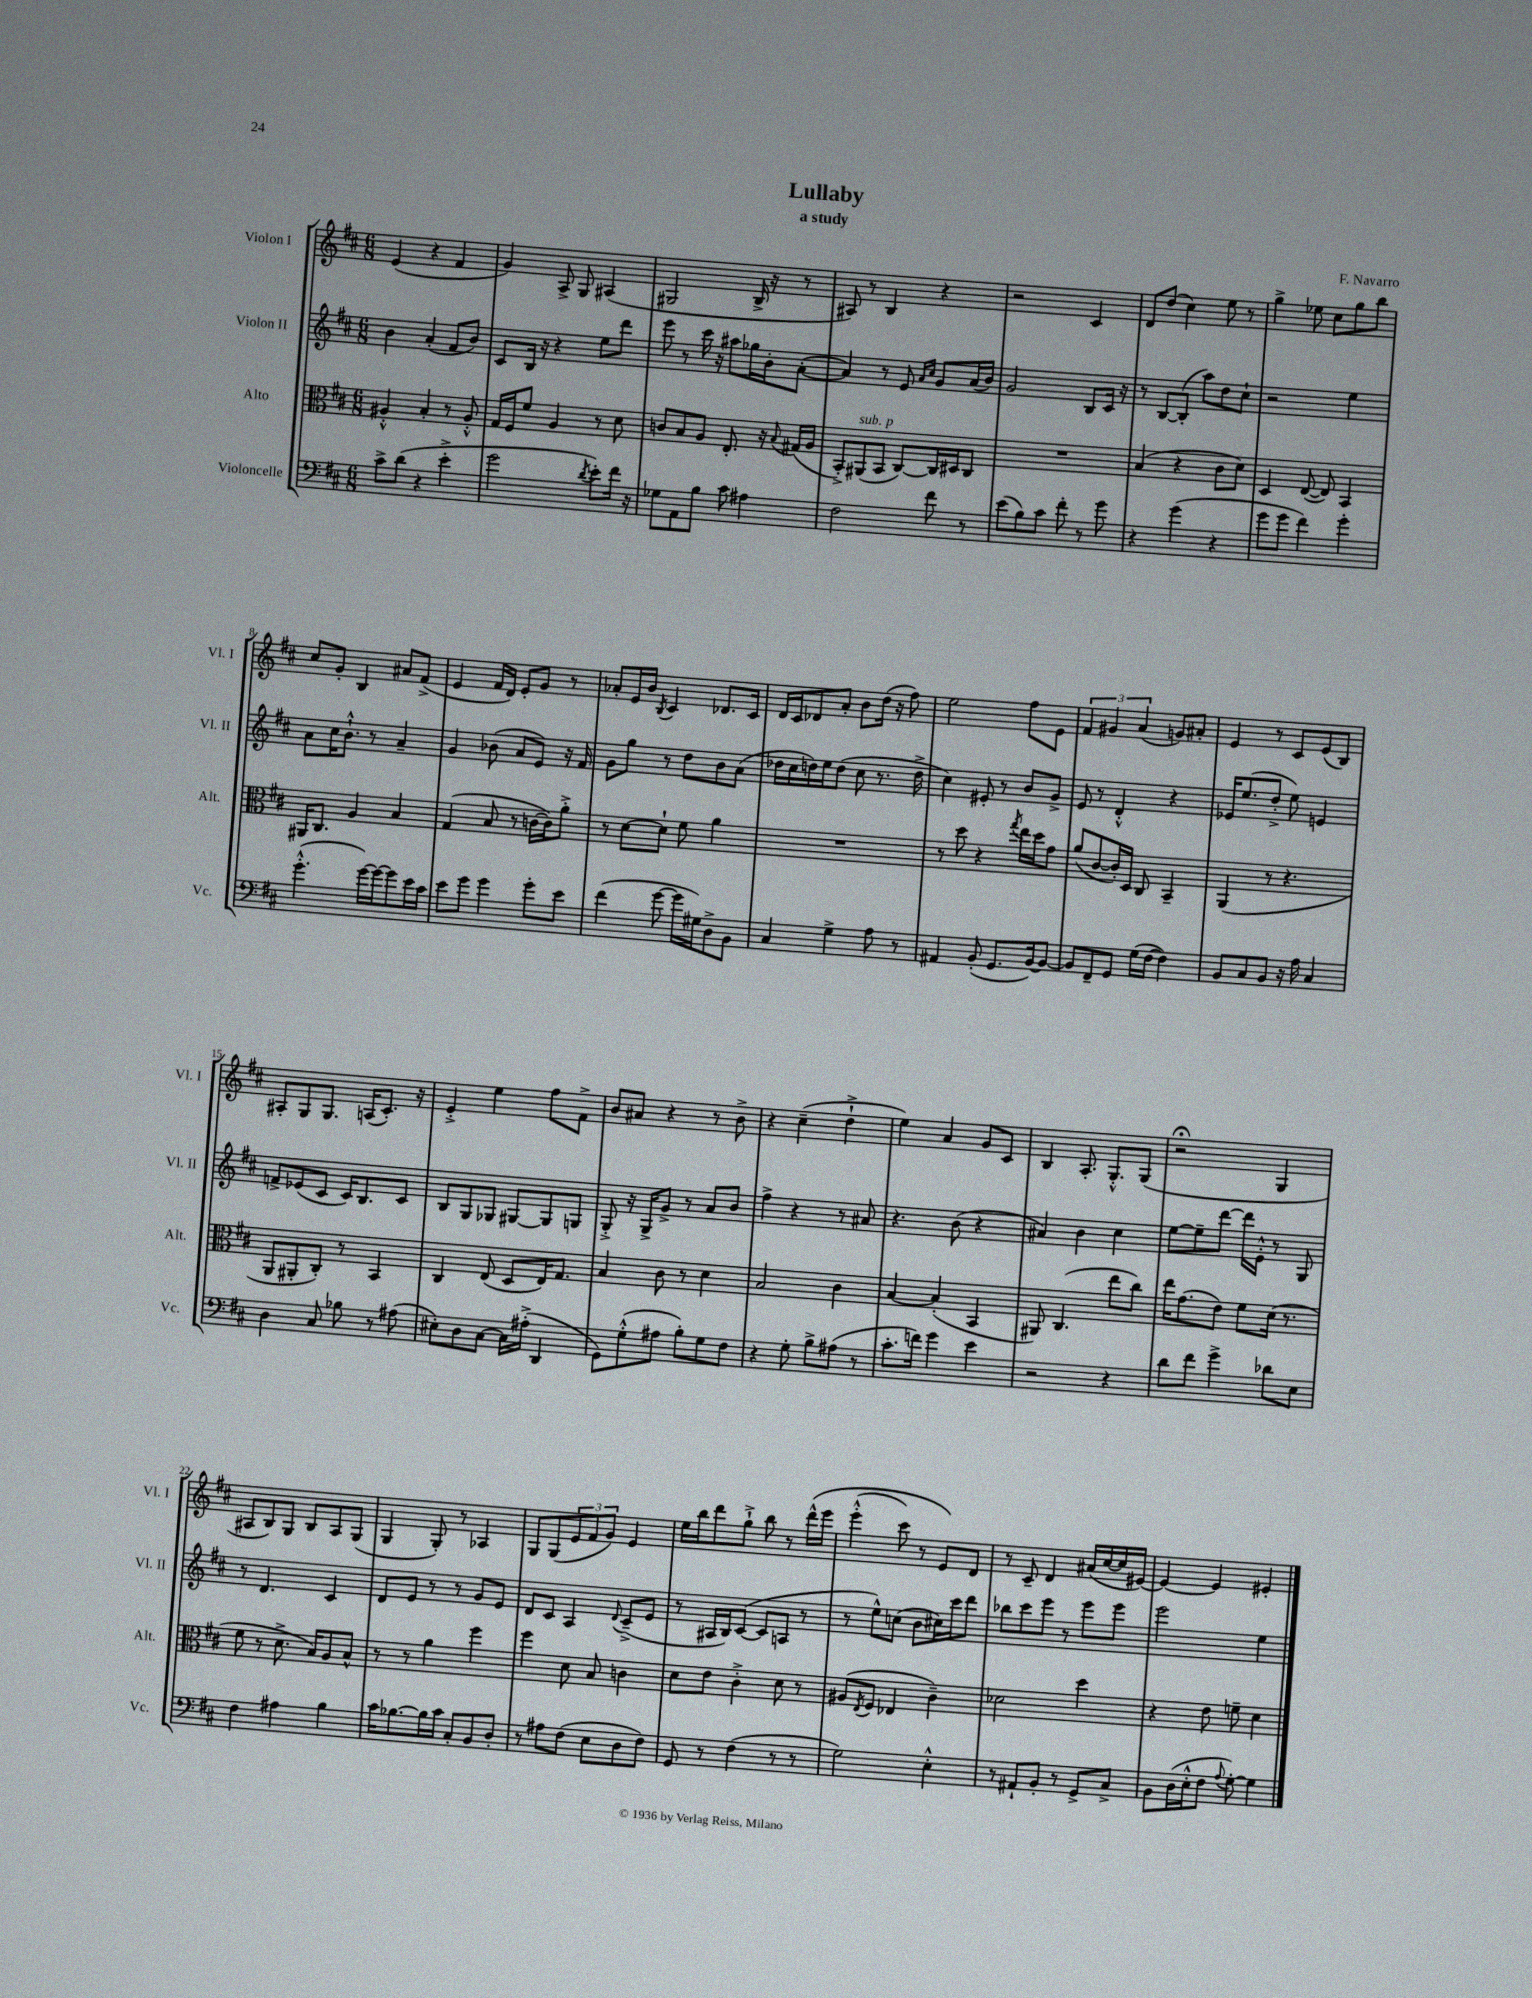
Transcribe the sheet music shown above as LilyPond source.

\header { title = "Lullaby" composer = "F. Navarro" subtitle = "a study" }
<<
\new StaffGroup <<
\new Staff = "s0" \with { instrumentName = "Violon I" shortInstrumentName = "Vl. I" } {
    \clef treble \key d \major \numericTimeSignature \time 6/8
    e'4( r4 fis'4 |
    g'4) a8-> g8 ais4( |
    gis2 b16-> r16 r8 |
    ais8) r8 b4 r4 |
    r2 cis'4 |
    d'8 d''8( cis''4) e''8 r8 |
    g''4-> ees''8 cis''8 g''8 b''8 |
    cis''8 g'8-. b4 ais'8 fis'8->( |
    e'4 fis'16 d'16) e'8-. g'8 r8 |
    aes'8-. e'16 b'16 \acciaccatura { b8 } cis'4 des'8. cis'16 |
    d'16 cis'16 des'8 a'8-. b'8 d''16( r16 fis''8) |
    e''2 fis''8 e'8 |
    \tuplet 3/2 { fis'4 gis'4 a'4( } g'8) ais'8-. |
    e'4 r8 cis'8 e'8( b8) |
    ais8-. g8 g8. a16( cis'8.-.) r16 |
    e'4-.-> e''4 fis''8 fis'8-> |
    b'8 ais'8 r4 r8 b'8-> |
    r4 cis''4--( d''4-!-> |
    e''4) a'4 g'8 cis'8 |
    b4 a8.-. g8.-.-^ g8( |
    r2\fermata g4 |
    ais8 b8) g8 b8 ais8 g8( |
    g4 g8-.) r8 aes4 |
    g8 g8( \tuplet 3/2 { e'8 fis'8 g'8) } e'4 |
    e''16 b''16 d'''8 g''8-!-> b''8 r8 d'''16-^\( e'''16 |
    e'''4-.-^( cis'''8) r8 e'8\) d'8 |
    r8 cis'8-- d'4 ais'16( cis''16~ cis''16 eis'16~) |
    eis'4~ eis'4 eis'4-. \bar "|." |
}
\new Staff = "s1" \with { instrumentName = "Violon II" shortInstrumentName = "Vl. II" } {
    \clef treble \key d \major \numericTimeSignature \time 6/8
    b'4 a'4-.( fis'8 b'8) |
    cis'8 b16 r16 r4 e''8 d'''8 |
    e'''8 r8 cis'''16 r16 ais''8 ges''16 b'16-. a'8~-.( |
    a'4) r8 e'8 \grace { a'16 cis''16 } g'8 a'16( b'16) |
    g'2 b8 cis'16 r16 |
    r8 b8~ b8-.( a''8) d''8 cis''8-! |
    r2 e''4 |
    a'8 cis''16 b'8.-!-^ r8 a'4-- |
    g'4 bes'8( a'8 e'8) r16 fis'16 |
    g'8 g''8 r8 d''8 b'8 a'8( |
    des''16 cis''16 d''16) e''16 d''8( cis''8 r8. d''16-> |
    cis''4) eis'8-. r8 b'8 g'8-> |
    e'8 r8 d'4-.-^ r4 |
    ees'16 e''8.( d''8-.-> e''8) e'4 |
    f'8-> ees'8( cis'8 cis'16) b8. cis'8 |
    b8 g8 ges8 gis8~ gis8 g8 |
    g8-.-> r16 g16-> g'8-> r8 a'8 b'8 |
    fis''4-> r4 r8 ais'8 |
    r4. b'8( r4 |
    ais'4) b'4 cis''4 |
    e''8~ e''8-- d'''8~ d'''16 e'16-.-^ r8 g8 |
    r8 d'4. cis'4 |
    d'8 e'8 r8 r8 g'8 e'8 |
    d'8 cis'8 a4 \appoggiatura { d'8 } cis'8--->( e'8 |
    r8 ais16 b16) cis'8~( cis'8 a8 r8 |
    r8 e''8-^) c''8( b'8 cis''16) cis'''16 d'''8 |
    bes''8 cis'''8 e'''8 r8 e'''8 e'''8 |
    e'''2 e''4 \bar "|." |
}
\new Staff = "s2" \with { instrumentName = "Alto" shortInstrumentName = "Alt." } {
    \clef alto \key d \major \numericTimeSignature \time 6/8
    ais4-.-^ b4-. r8 ais8-.-^ |
    g16 fis16 fis'8 a4 r8 d'8 |
    c'8 b8 a8 e8.-. r16 \appoggiatura { b8 } gis16( a16 |
    b,8-.->) ais,8^\markup { \italic "sub. p" }( b,8 cis8~) cis16 dis16 cis8 |
    R2. |
    b4( r4 cis'8 d'8) |
    d4 e8~( e8) b,4 |
    ais,16 cis8. a4 b4 |
    g4( b8 r8 c'16~ c'16) a'8-.-> |
    r8 d'8~ d'8-! fis'8 a'4 |
    R2. |
    r8 d''8 r4 \acciaccatura { g''8 } e''16 d''16 g'8 |
    a'8( cis'8~ cis'16-.) d16 cis8 b,4-- |
    a,4( r8 r4. |
    a,8 ais,8-. cis8-.) r8 b,4 |
    cis4 e8( d8 e16) g8. |
    b4 cis'8 r8 d'4 |
    b2 cis'4 |
    b4~ b4-.( b,4 |
    ais,8) cis4.( e''8 cis''8) |
    e''16 g'8.( e'8) fis'8 d'16( r8. |
    fis'8 r8 d'8.-> b16) a8 b8-^ |
    r8 r8 a'4 fis''4 |
    fis''4 d'8 b8 c'4 |
    d'8 e'8 cis'4-.-> d'8 r8 |
    ais8( \acciaccatura { e8 } fis8 ees4 cis'4--) |
    des'2 d''4 |
    r4 e'8 f'8-- d'4 \bar "|." |
}
\new Staff = "s3" \with { instrumentName = "Violoncelle" shortInstrumentName = "Vc." } {
    \clef bass \key d \major \numericTimeSignature \time 6/8
    cis'8-> d'8( r4 e'4-.-> |
    g'2 \acciaccatura { d'8 } e'8-.) fis'16 r16 |
    ges8 a,8 b8 cis'8 ais4 |
    fis2 fis'8 r8 |
    e'8( b8) cis'8 fis'8-. r8 g'8 |
    r4 g'4( r4 |
    g'8 g'8 fis'4) g'4-. |
    g'4.-.-^( g'16~) g'16~ g'8 e'16 cis'16 |
    e'8 g'8 g'4 g'8-. e'8 |
    fis'4( g'8~ g'16 gis16) d8-> b,8 |
    cis4 g4-> a8 r8 |
    ais,4 b,8-.( g,8. b,16~) b,8~ |
    b,8 fis,8-- g,8 g16( fis16~ fis4) |
    b,8 cis8 b,8 r16 a16 cis4 |
    d4 cis8 bes8 r8 ais8( |
    eis8-.) d8 cis8~ cis16 ais16-.->( d,4 |
    g,8) g8-.-^( ais8 b8-.) g8 fis8 |
    r4 g8-. b8-> ais8( r8 |
    cis'8.-. f'16) g'4 e'4 |
    r2 r4 |
    d'8 fis'8 g'4-> des'8 e8 |
    fis4 ais4 b4 |
    cis'16 bes8.~ bes16 cis'16 cis8-. b,8 d8-. |
    r8 ais8 fis8( e8 d8 fis8) |
    g,8 r8 fis4( r8 r8 |
    g2) e4-.-^ |
    r8 ais,8-! b,8-. r8 g,8-> cis8-> |
    b,8 d16( e16-.-^ fis8 \appoggiatura { a8 } g8~-.) g4 \bar "|." |
}
>>
>>
